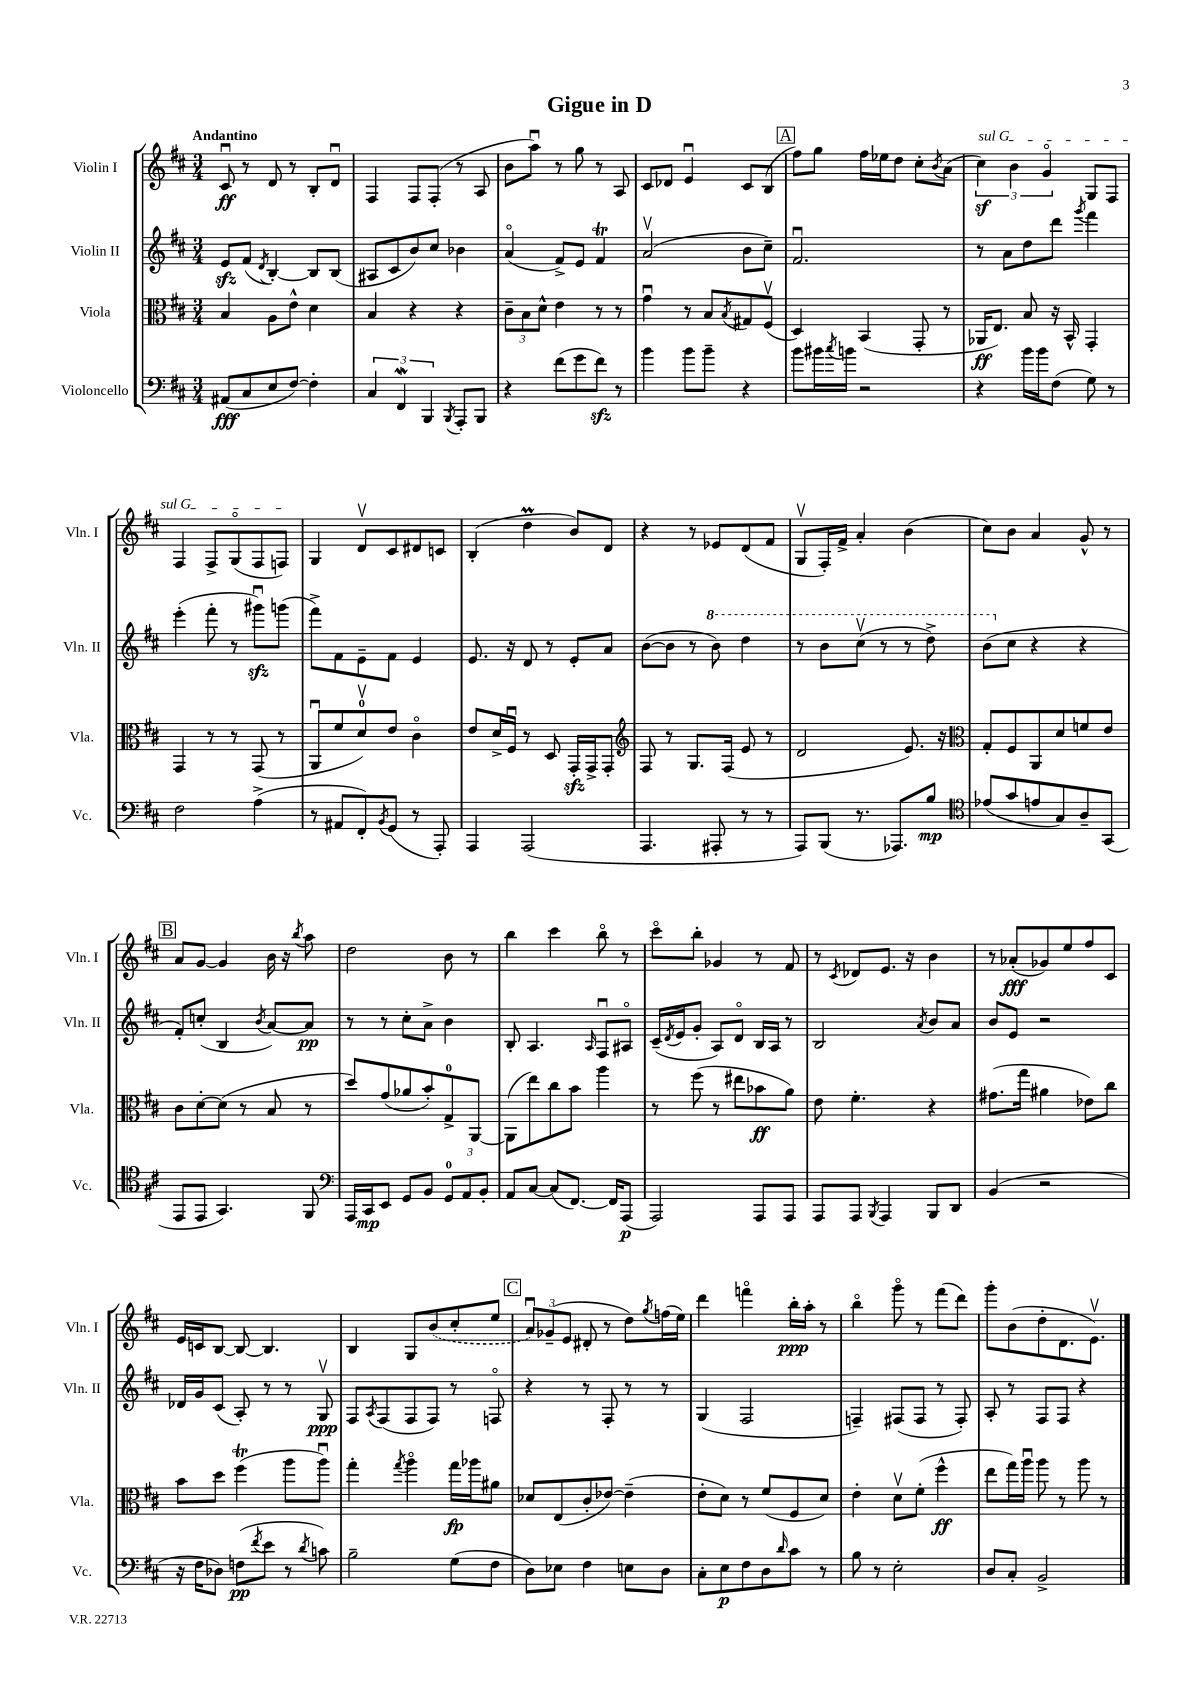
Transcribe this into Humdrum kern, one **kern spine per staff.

**kern	**dynam	**kern	**dynam	**kern	**dynam	**kern	**dynam
*part4	*part4	*part3	*part3	*part2	*part2	*part1	*part1
*staff4	*staff4	*staff3	*staff3	*staff2	*staff2	*staff1	*staff1
*I"Violoncello	*	*I"Viola	*	*I"Violin II	*	*I"Violin I	*
*I'Vc.	*	*I'Vla.	*	*I'Vln. II	*	*I'Vln. I	*
*clefF4	*	*clefC3	*	*clefG2	*	*clefG2	*
*k[f#c#]	*	*k[f#c#]	*	*k[f#c#]	*	*k[f#c#]	*
*M3/4	*	*M3/4	*	*M3/4	*	*M3/4	*
=1	=1	=1	=1	=1	=1	=1	=1
!	!	!	!	!	!	!LO:TX:a:B:t=Andantino	!
(8AA#X/L	fff	4B/	.	8ezz/L	.	8c#u/	ff
8C#/	.	.	.	(8f#/J	.	8r	.
.	.	.	.	8qd/	.	.	.
8E/	.	8A\L	.	[4B'/)	.	8d/	.
[8F#/J)	.	8e^^\J	.	.	.	8r	.
4F#'\]	.	4d\	.	8B/L]	.	8B'/L	.
.	.	.	.	(8B/J	.	8du/J	.
=2	=2	=2	=2	=2	=2	=2	=2
6C#/	.	4B/	.	8A#X/L	.	4F#/	.
.	.	.	.	8c#/	.	.	.
6FF#W/	.	.	.	.	.	.	.
.	.	4r	.	8b/)	.	8F#/L	.
6BBB/	.	.	.	.	.	.	.
.	.	.	.	8cc#/J	.	(8F#'/J	.
8qBBB/	.	.	.	.	.	.	.
8AAA'/L	.	4r	.	4b-X\	.	8r	.
8BBB/J	.	.	.	.	.	8A/	.
=3	=3	=3	=3	=3	=3	=3	=3
4r	.	12c#~\L	.	(4a/	.	8b\L	.
.	.	12B\	.	.	.	.	.
.	.	.	.	.	.	8aau\J)	.
.	.	12d^^\J	.	.	.	.	.
(8f#\L	.	4e\	.	8f#^/L)	.	8r	.
8g\	.	.	.	8e/J	.	8gg\	.
8f#zz\J)	.	8r	.	4f#t/	.	8r	.
8r	.	8r	.	.	.	8A/	.
=4	=4	=4	=4	=4	=4	=4	=4
4b\	.	4gu\	.	(2av/	.	8c#/L	.
.	.	.	.	.	.	8d-X/J	.
8b\L	.	8r	.	.	.	4eu/	.
8b~\J	.	8B/L	.	.	.	.	.
.	.	8qB/	.	.	.	.	.
4r	.	8G#X/	.	8b\L	.	8c#/L	.
.	.	(8F#v/J	.	8cc#~\J)	.	(8B/J	.
!!LO:REH:place=s1:t=A
=5	=5	=5	=5	=5	=5	=5	=5
8b\L	.	4D/)	.	2.f#u/	.	8ff#\L)	.
16b#X\L	.	.	.	.	.	8gg\J	.
8qcc#/	.	.	.	.	.	.	.
16bn\JJ	.	.	.	.	.	.	.
2r	.	(4BB/	.	.	.	16ff#\LL	.
.	.	.	.	.	.	16ee-X\J	.
.	.	.	.	.	.	8dd\J	.
.	.	8GG'/	.	.	.	8cc#'\L	.
.	.	.	.	.	.	8qb/	.
.	.	8r	.	.	.	(8a\J	.
=6	=6	=6	=6	=6	=6	=6	=6
!	!	!	!	!	!	!LO:TX:a:i:t=sul G	!
4r	.	16AA-X/KL	ff	8r	.	6cc#z\)	.
.	.	8.E/J)	.	.	.	.	.
.	.	.	.	8a\L	.	.	.
.	.	.	.	.	.	6b\	.
16b\LL	.	8B/	.	8dd\	.	.	.
16b\J	.	.	.	.	.	.	.
.	.	.	.	.	.	6g/	.
(8F#\J	.	16r	.	8ddd\J	.	.	.
.	.	16BB^^/	.	.	.	.	.
.	.	.	.	8qggg/	.	.	.
8G\)	.	4GG'/	.	4fff#\	.	8G/L	.
8r	.	.	.	.	.	8F#/J	.
!!LO:LB:g=z
=7	=7	=7	=7	=7	=7	=7	=7
2F#\	.	4GG/	.	(4eee'\	.	4F#/	.
.	.	8r	.	8fff#'\	.	8F#^/L	.
.	.	8r	.	8r	.	(8G/	.
(4A^\	.	(8GG/	.	8ggg#Xzzu\L)	.	8F#/	.
.	.	8r	.	(8gggn\J	.	8Fn/J)	.
=8	=8	=8	=8	=8	=8	=8	=8
8r	.	8AAu/L	.	8fff#^\L)	.	4G/	.
8AA#X/L	.	8f#/	.	8f#\	.	.	.
8FF#'/)	.	8dv/)	.	8e~\	.	8dv/L	.
8qBB/	.	.	.	.	.	.	.
(8GG/J	.	8e/J	.	8f#\J	.	8c#/	.
8r	.	4c#\	.	4e/	.	8d#X/	.
8AAA'/)	.	.	.	.	.	8cn/J	.
=9	=9	=9	=9	=9	=9	=9	=9
4AAA/	.	8e/L	.	8.e/	.	(4B'/	.
.	.	16d^/L	.	.	.	.	.
.	.	16F#u/JJ	.	16r	.	.	.
(2AAA/	.	8r	.	8d/	.	4ddM\	.
.	.	8D/	.	8r	.	.	.
.	.	16GGzz'/LL	.	8e'/L	.	8b/L)	.
.	.	16GG^/J	.	.	.	.	.
.	.	8GG'/J	.	8a/J	.	8d/J	.
=10	=10	=10	=10	=10	=10	=10	=10
*	*	*clefG2	*	*	*	*	*
4.AAA/	.	8F#/	.	([8b\L	.	4r	.
.	.	8r	.	8b\J]	.	.	.
.	.	8.G/L	.	8r	.	8r	.
*	*	*	*	*8va	*	*	*
8AAA#X'/	.	.	.	8bb\)	.	8e-X/L	.
.	.	(16F#/Jk	.	.	.	.	.
8r	.	8e/	.	4ddd\	.	(8d/	.
8r	.	8r	.	.	.	8f#/J	.
=11	=11	=11	=11	=11	=11	=11	=11
8AAA/L)	.	2d/	.	8r	.	8Gv/L	.
(8BBB/J	.	.	.	8bb\L	.	16F#'/L)	.
.	.	.	.	.	.	16f#^/JJ	.
8.r	.	.	.	(8ccc#v\J	.	4a'/	.
.	.	.	.	8r	.	.	.
8.AAA-X/L)	.	.	.	.	.	.	.
.	.	8.e/)	.	8r	.	(4b\	.
8B/J	mp	.	.	8ddd^\)	.	.	.
.	.	16r	.	.	.	.	.
=12	=12	=12	=12	=12	=12	=12	=12
*clefC4	*	*clefC3	*	*	*	*	*
(8e-X/L	.	8G'/L	.	(8bb\L	.	8cc#\L)	.
*	*	*	*	*X8va	*	*	*
8g/	.	8F#/	.	8cc#\J	.	8b\J	.
8en/	.	8AA/	.	4r	.	4a/	.
8G/)	.	8d/	.	.	.	.	.
8A~/	.	8fn/	.	4r	.	8g^^/	.
(8GG/J	.	8e/J	.	.	.	8r	.
!!LO:LB:g=z
!!LO:REH:place=s1:t=B
=13	=13	=13	=13	=13	=13	=13	=13
8EE/L	.	8c#\L	.	8f#'/L)	.	8a/L	.
8EE/J	.	[8d'\	.	(8ccn'/J	.	[8g/J	.
4.GG/)	.	(8d\J]	.	4B/	.	4g/]	.
.	.	8r	.	.	.	.	.
.	.	.	.	8qb/	.	.	.
.	.	8B/	.	[8a/L)	.	16b\	.
.	.	.	.	.	.	16r	.
.	.	.	.	.	.	8qbb/	.
8FF#/	.	8r	.	8a/J]	pp	8aa\	.
=14	=14	=14	=14	=14	=14	=14	=14
*clefF4	*	*	*	*	*	*	*
16AAA/LL	.	8dd/L)	.	8r	.	2dd\	.
16CC#/J	mp	.	.	.	.	.	.
8EE/J	.	(8g/	.	8r	.	.	.
8GG/L	.	8a-X/	.	8cc#'\L	.	.	.
8BB/J	.	8b'/)	.	8a^\J	.	.	.
12GG/L	.	8G^/	.	4b\	.	8b\	.
12AA/	.	.	.	.	.	.	.
.	.	[8AA/J	.	.	.	8r	.
12BB'/J	.	.	.	.	.	.	.
=15	=15	=15	=15	=15	=15	=15	=15
8AA/L	.	(8AA\L]	.	8B'/	.	4bb\	.
[8C#/J	.	8ee\)	.	4.A/	.	.	.
(8C#/L]	.	8cc#\	.	.	.	4ccc#\	.
[8.FF#/J)	.	8b\J	.	.	.	.	.
.	.	.	.	16qqA/	.	.	.
.	.	4aa\	.	8F#u/L	.	8bb\	.
16FF#/KL]	.	.	.	.	.	.	.
(8AAA/J	p	.	.	8A#X/J	.	8r	.
=16	=16	=16	=16	=16	=16	=16	=16
2AAA/)	.	8r	.	(16c#~/LL	.	8ccc#\L	.
.	.	.	.	8qd/	.	.	.
.	.	.	.	16e/J	.	.	.
.	.	(8ff#\	.	8g'/J	.	8bb'\J	.
.	.	8r	.	8A/L)	.	4g-X/	.
.	.	8ee#X\L	.	8d/J	.	.	.
8AAA/L	.	8b-X\	ff	16B/LL	.	8r	.
.	.	.	.	16A/JJ	.	.	.
8AAA/J	.	8a\J)	.	8r	.	8f#/	.
=17	=17	=17	=17	=17	=17	=17	=17
8AAA/L	.	8e\	.	2B/	.	8r	.
.	.	.	.	.	.	8qc#/	.
8AAA/J	.	4.f#'\	.	.	.	8d-X/L	.
8qBBB/	.	.	.	.	.	.	.
4AAA/	.	.	.	.	.	8.e/J	.
.	.	.	.	.	.	16r	.
.	.	.	.	8qa/	.	.	.
8BBB/L	.	4r	.	8b/L	.	4b\	.
8DD/J	.	.	.	8a/J	.	.	.
=18	=18	=18	=18	=18	=18	=18	=18
(4BB/	.	(8.g#X\L	.	8b/L	.	8r	.
.	.	.	.	8e/J	.	(8a-X'/L	fff
.	.	16gg\Jk	.	.	.	.	.
2r	.	4a#X\	.	2r	.	8g-X/)	.
.	.	.	.	.	.	8ee/	.
.	.	8e-X\L)	.	.	.	8ff#/	.
.	.	8cc#\J	.	.	.	8c#/J	.
!!LO:LB:g=z
=19	=19	=19	=19	=19	=19	=19	=19
16r	.	8b\L	.	16d-X/LL	.	16e/LL	.
16F#\KL	.	.	.	16g/J	.	16cn/J	.
8D-X\J)	.	8dd\J	.	(8c#/J	.	[8B/J	.
(8Fn\L	pp	(4ff#t\	.	8A'/)	.	8B/_	.
8qf#/	.	.	.	.	.	.	.
8e\J	.	.	.	8r	.	4.B/]	.
8r	.	8aa\L	.	8r	.	.	.
8qd/	.	.	.	.	.	.	.
8cn\)	.	8aau\J)	.	8Gv/	ppp	.	.
=20	=20	=20	=20	=20	=20	=20	=20
2B~\	.	4gg'\	.	8F#/L	.	4B/	.
.	.	.	.	8qA/	.	.	.
.	.	.	.	(8F#/	.	.	.
.	.	8qgg/	.	.	.	.	.
.	.	4aa\	.	8F#/	.	8G/L	.
.	.	.	.	8F#/J)	.	(8b/	.
(8G\L	.	16gg\LL	fp	8r	.	8cc#'/	.
.	.	16aa-X\J	.	.	.	.	.
8F#\J	.	8a#X\J	.	8Fn/	.	8ee/J	.
!!LO:REH:place=s1:t=C
=21	=21	=21	=21	=21	=21	=21	=21
8D\L)	.	8d-X/L	.	4r	.	12au/L)	.
.	.	.	.	.	.	(12g-X~/	.
8E-X\J	.	(8E/	.	.	.	.	.
.	.	.	.	.	.	12e/J	.
4F#\	.	8c#'/	.	8r	.	8d#X'/	.
.	.	[8e-X/J)	.	8F#'/	.	8r	.
8En\L	.	(4e-~\]	.	8r	.	8dd\L)	.
.	.	.	.	.	.	8qgg/	.
8D\J	.	.	.	8r	.	(16ffn\L	.
.	.	.	.	.	.	16ee\JJ)	.
=22	=22	=22	=22	=22	=22	=22	=22
8C#'\L	.	8e'\L	.	(4G/	.	4ddd\	.
8E\	p	8d\J)	.	.	.	.	.
8F#\	.	8r	.	2F#/	.	4fffn\	.
8D\	.	(8f#/L	.	.	.	.	.
16qqd/	.	.	.	.	.	.	.
8c#\J	.	8F#/	.	.	.	16bb'\LL	ppp
.	.	.	.	.	.	16aa'\JJ	.
8r	.	8d/J)	.	.	.	8r	.
=23	=23	=23	=23	=23	=23	=23	=23
8B\	.	4e'\	.	4Fn~/)	.	4bb\	.
8r	.	.	.	.	.	.	.
2E'\	.	8dv\L	.	(8F#X/L	.	8ggg\	.
.	.	(8f#'\J	.	8F#/J	.	8r	.
.	.	4ff#^^\	ff	8r	.	(8fff#\L	.
.	.	.	.	8F#'/)	.	8ddd\J)	.
=24	=24	=24	=24	=24	=24	=24	=24
8D/L	.	8ee\L	.	8A'/	.	8ggg'\L	.
8C#'/J	.	16gg\L)	.	8r	.	(8b\	.
.	.	16aau\JJ	.	.	.	.	.
2BB^/	.	8aa\	.	8F#/L	.	8dd'\	.
.	.	8r	.	8F#/J	.	8.d\	.
.	.	8aa\	.	4r	.	.	.
.	.	.	.	.	.	8.ev\J)	.
.	.	8r	.	.	.	.	.
==	==	==	==	==	==	==	==
*-	*-	*-	*-	*-	*-	*-	*-
